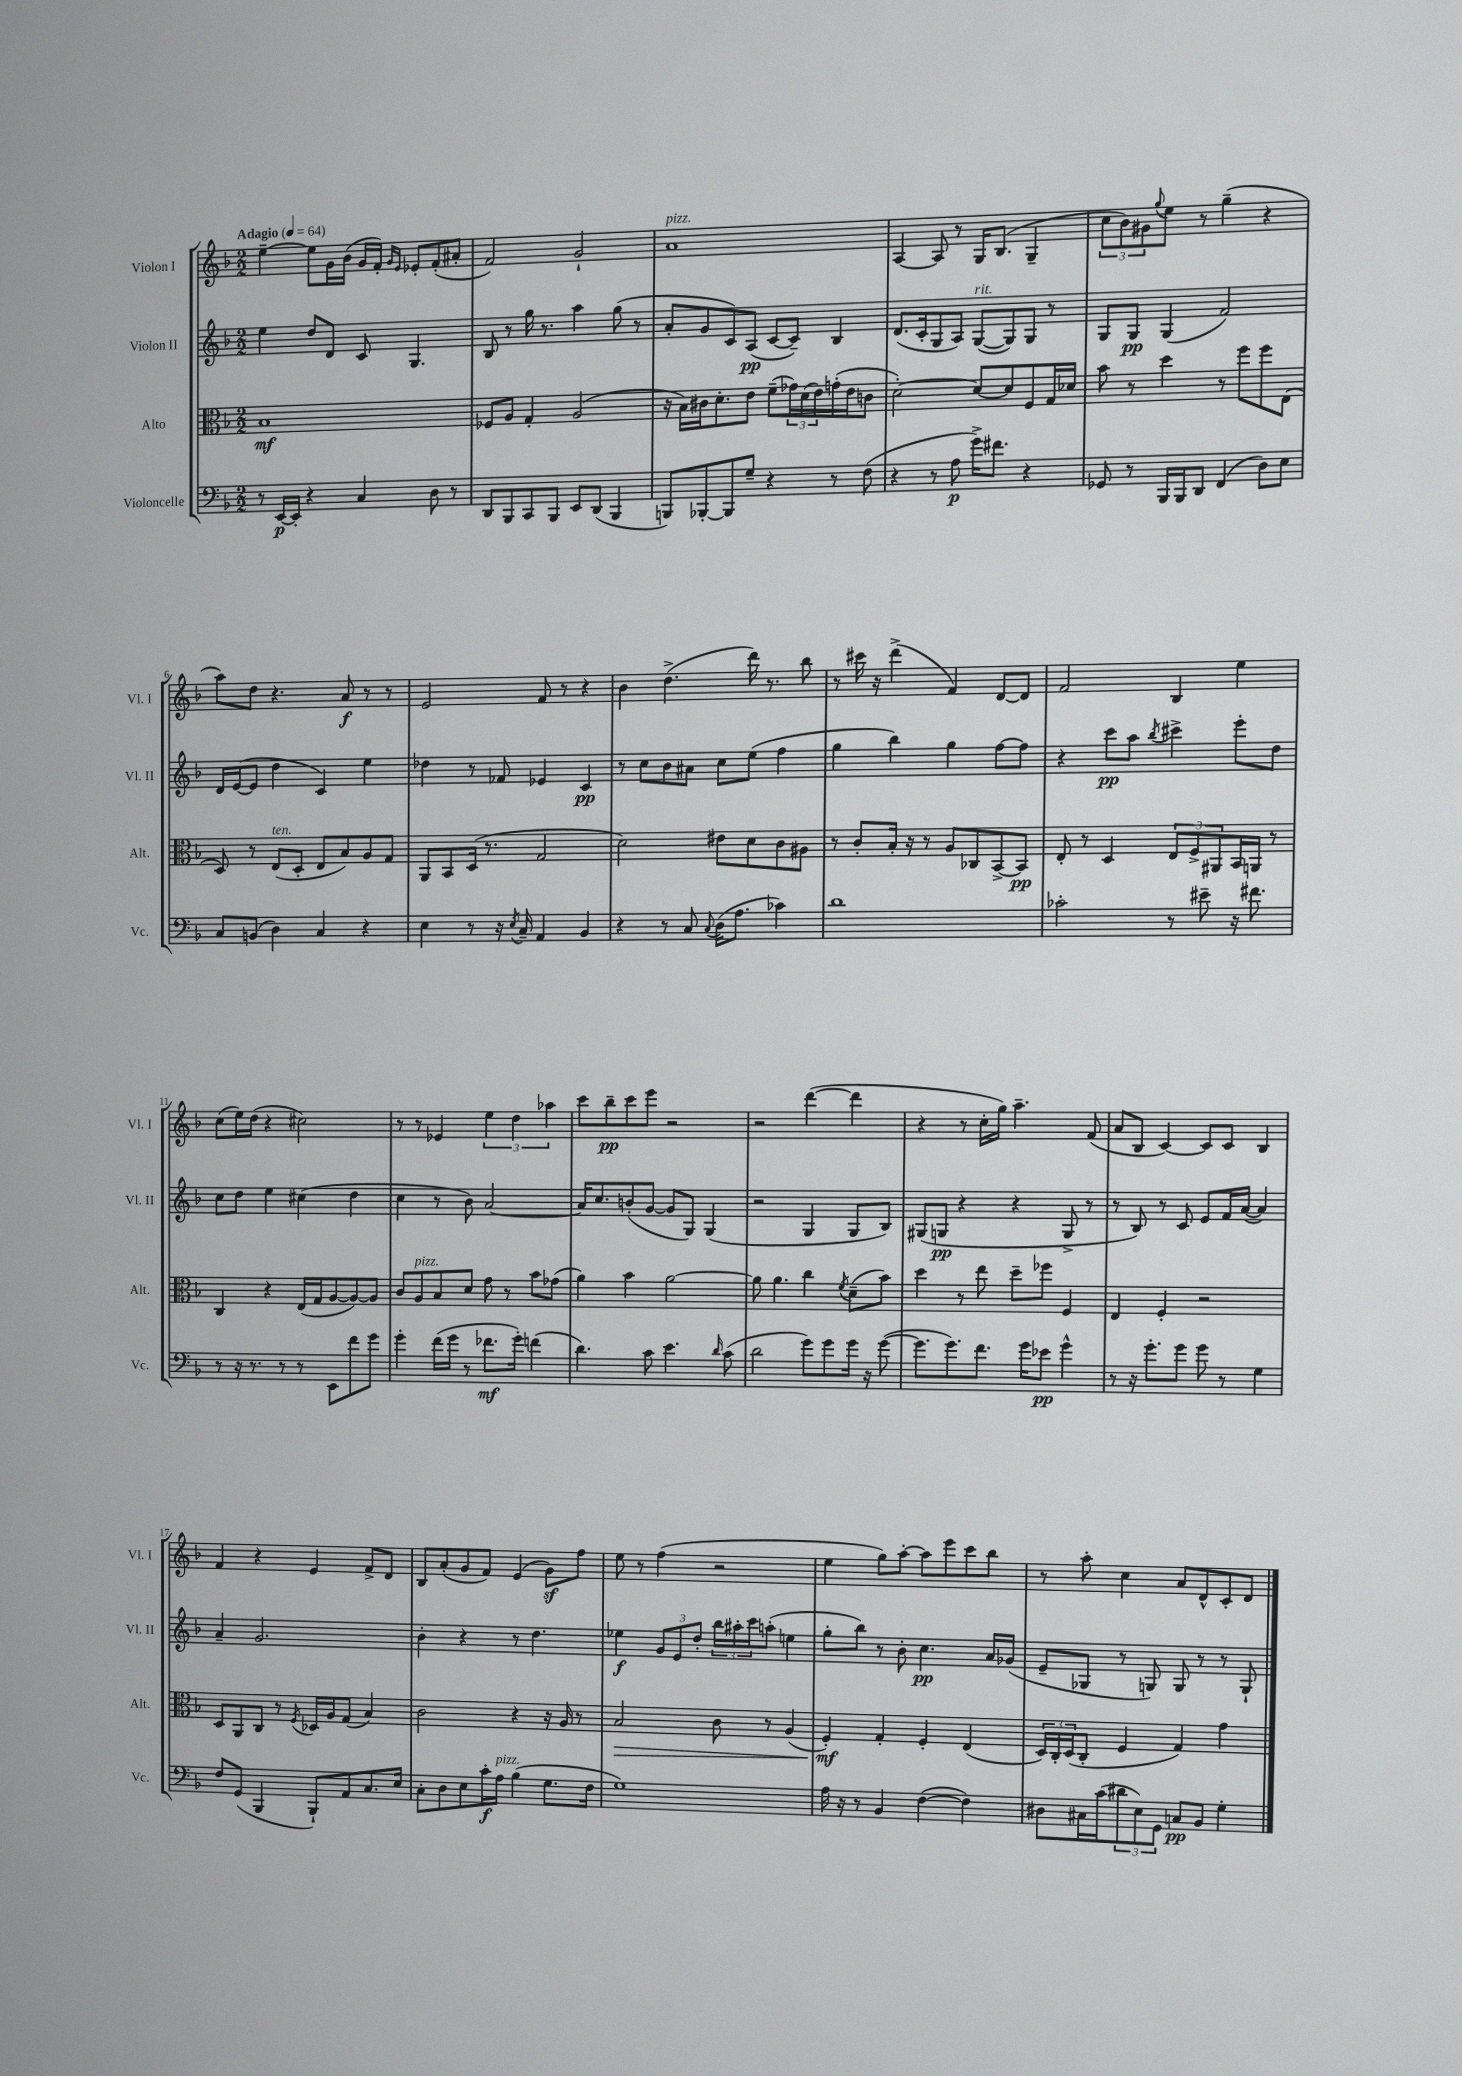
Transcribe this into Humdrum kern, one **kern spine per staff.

**kern	**kern	**kern	**kern
*staff4	*staff3	*staff2	*staff1
*clefF4	*clefC3	*clefG2	*clefG2
*k[b-]	*k[b-]	*k[b-]	*k[b-]
*M2/2	*M2/2	*M2/2	*M2/2
*MM64	*MM64	*MM64	*MM64
8r	1B-	4ee	[4ee~
[16EE	.	.	.
16EE']	.	.	.
4r	.	8dd	8ee]
.	.	8d	16g
.	.	.	(16b-
4C	.	8c	16g
.	.	.	16f')
.	.	.	16qqg
.	.	.	16qqe
.	.	4.G	8e-'
8D	.	.	(8f'
8r	.	.	8a#'
=	=	=	=
8DD	8F-	8B-	2f)
8BBB-	8A	8r	.
8CC	4G'	16gg	.
.	.	8.r	.
8BBB-	.	.	.
8EE	(2A	4aa	2g`
(8DD	.	.	.
4BBB-	.	(8gg	.
.	.	8r	.
=	=	=	=
8BBB)	16r	8a'	1a
.	16B-)	.	.
[8BBB-'	16c#	8g	.
.	8.d'	.	.
8BBB-]	.	8c)	.
8G~	8e	(8A	.
4r	(8f~	[8c	.
.	24g-)	8c~])	.
.	(24d	.	.
.	24e)	.	.
8r	(16g'	4B-	.
.	16e	.	.
(8F	8c	.	.
=	=	=	=
4r	[2d')	(8.d	[4A
.	.	16c'	.
8r	.	8G	8A]
8A	.	8A)	8r
16g^)	8d_	([8G	16G
8.f#	.	.	(8.B-
.	8d]	8G])	.
4r	8F	8G	4G~
.	16G	8r	.
.	16d-	.	.
=	=	=	=
8GG-	8b-	8G	12cc
.	.	.	12b-)
8r	8r	8G	.
.	.	.	12g#
.	.	.	8qqgg
16BBB-	4dd	(4G	8ee
16BBB-	.	.	.
8DD	.	.	8r
(4FF	8r	2f)	(4gg~
.	8ff	.	.
8D)	8ff	.	4r
8E	(8E	.	.
=	=	=	=
8C	8D)	16d	8aa)
.	.	([16e	.
(8BB	8r	8e]	8dd
4D)	(8E	4dd	4.r
.	8D'	.	.
4C	8E	4c)	.
.	8B-)	.	8a
4r	8A	4ee	8r
.	8G	.	8r
=	=	=	=
4E	8AA	4dd-	2e
.	8BB-	.	.
8r	(16D	8r	.
.	8.r	.	.
16r	.	8f-	.
8qE	.	.	.
16C~	.	.	.
4AA	2G	4e-	8f
.	.	.	8r
4BB-	.	4c	4r
=	=	=	=
4r	2d)	8r	4b-
.	.	8cc	.
8r	.	8b-	(4.dd^
8C	.	8a#	.
8qqC	.	.	.
(16D	8e#	8cc	.
8.A	.	.	.
.	8d	(8ee	16ddd)
.	.	.	8.r
4c-)	8c	4ff	.
.	8A#	.	8bb-
=	=	=	=
1d	8r	4gg	8r
.	8c'	.	16ccc#
.	.	.	16r
.	16B-'	4bb-)	(4ddd^
.	16r	.	.
.	8r	.	.
.	8A	4gg	4f)
.	8C-	.	.
.	[8BB-^	[8ff	[8d
.	8BB-]	8ff]	8d]
=	=	=	=
2c-'	8E'	4r	2f
.	8r	.	.
.	4D	8ccc	.
.	.	8aa	.
.	.	8qbb-	.
8r	12E	4ccc#^	4B-
.	12F^	.	.
8e#~	.	.	.
.	12AA#	.	.
16r	16BB-	8eee'	4ee
8.f#	16AA	.	.
.	8r	8dd	.
=	=	=	=
8r	4C	8cc	(8cc
16r	.	8dd	16ee)
8.r	.	.	(16dd
.	4r	4ee	4r
8r	.	.	.
8r	(16E	(4cc#	2cc#)
.	16G	.	.
8EE	[8A	.	.
8f	8A_)	4dd	.
8g	8A]	.	.
=	=	=	=
4g'	8c	4cc	8r
.	8A	.	8r
(16f	8B-	8r	4e-
16g	.	.	.
8r	8d	8b-)	.
8.f-	8g	[2a	6ee
.	8r	.	.
.	.	.	6dd
16g')	.	.	.
(4f	8b-	.	.
.	.	.	6aa-
.	(8g-	.	.
=	=	=	=
4.d)	4a)	16a]	8ccc
.	.	8.cc	.
.	.	.	8bb-~
.	4b-	(8b'	8ccc
8c	.	[8g	8eee
4.e	[2a	8g]	2r
.	.	8G)	.
.	.	(4G	.
16qqd	.	.	.
(8c	.	.	.
=	=	=	=
2d	8a]	2r	2r
.	4.a	.	.
8g)	4cc	4G	([4ddd
8g	.	.	.
.	8qf	.	.
16g	(8d~	8G	4ddd]
16r	.	.	.
([8g	8b-)	8B-)	.
=	=	=	=
8.g]	4dd	(8G#	4r
.	.	8G	.
8.g)	.	.	.
.	8r	4r	8r
8.f	8ee	.	16cc'
.	.	.	16gg)
.	8dd~	4r	4.aa~
16g	.	.	.
8e-	8ff-	.	.
4g^^	4F	8G^	.
.	.	8r	(8f
=	=	=	=
8r	4E	8r	8a
16r	.	8B-)	8B-
8.g'	.	.	.
.	4F'	8r	[4c)
8g	.	8c	.
8g	2r	8e	8c]
8r	.	16f	8c
.	.	([16a	.
4G	.	4a])	4B-
=	=	=	=
8F	8D	4a~	4f
(8GG	8AA	.	.
4BBB-	8C	2.g	4r
.	8r	.	.
.	8qF	.	.
8BBB-`)	16D-	.	4e
.	16A	.	.
8AA	(8G	.	.
8.C	4B-)	.	8f^
.	.	.	8d
16E	.	.	.
=	=	=	=
8C'	2c	4b-'	8B-
8D	.	.	(8a'
8E	.	4r	8g
16c'	.	.	8f)
16A	.	.	.
(4B-	4r	8r	(4e
.	.	4.dd	.
8.G	16r	.	8g)
.	16A	.	.
.	8r	.	8ff
16F	.	.	.
=	=	=	=
1G)	2B-	4ee-	8ee
.	.	.	8r
.	.	12g	(4ff
.	.	12e	.
.	.	12dd'	.
.	8c	24bb-	2r
.	.	24aa#'	.
.	.	24ccc	.
.	8r	(8aa'	.
.	(4A	4ee	.
=	=	=	=
16A	4F')	8gg'	4ee
16r	.	.	.
8r	.	8bb-)	.
4BB-	4G'	8r	8gg)
.	.	8b-'	[8aa'
([4F	4F'	4.cc	8aa]
.	.	.	8eee
4F])	(4E	.	8ccc
.	.	16a	8bb-
.	.	(16g-	.
=	=	=	=
8D#	24D)	8e~	8r
.	24C'	.	.
.	(24D	.	.
16C#	8C'	8G-	8aa'
(16c	.	.	.
12d#	4F	8r	4cc
12E)	.	.	.
.	.	8G)	.
12GG	.	.	.
8C	4G)	8G	8a
8BB-	.	8r	8d^^
4G'	4g	8r	8c'
.	.	8G`	8d
==	==	==	==
*-	*-	*-	*-
